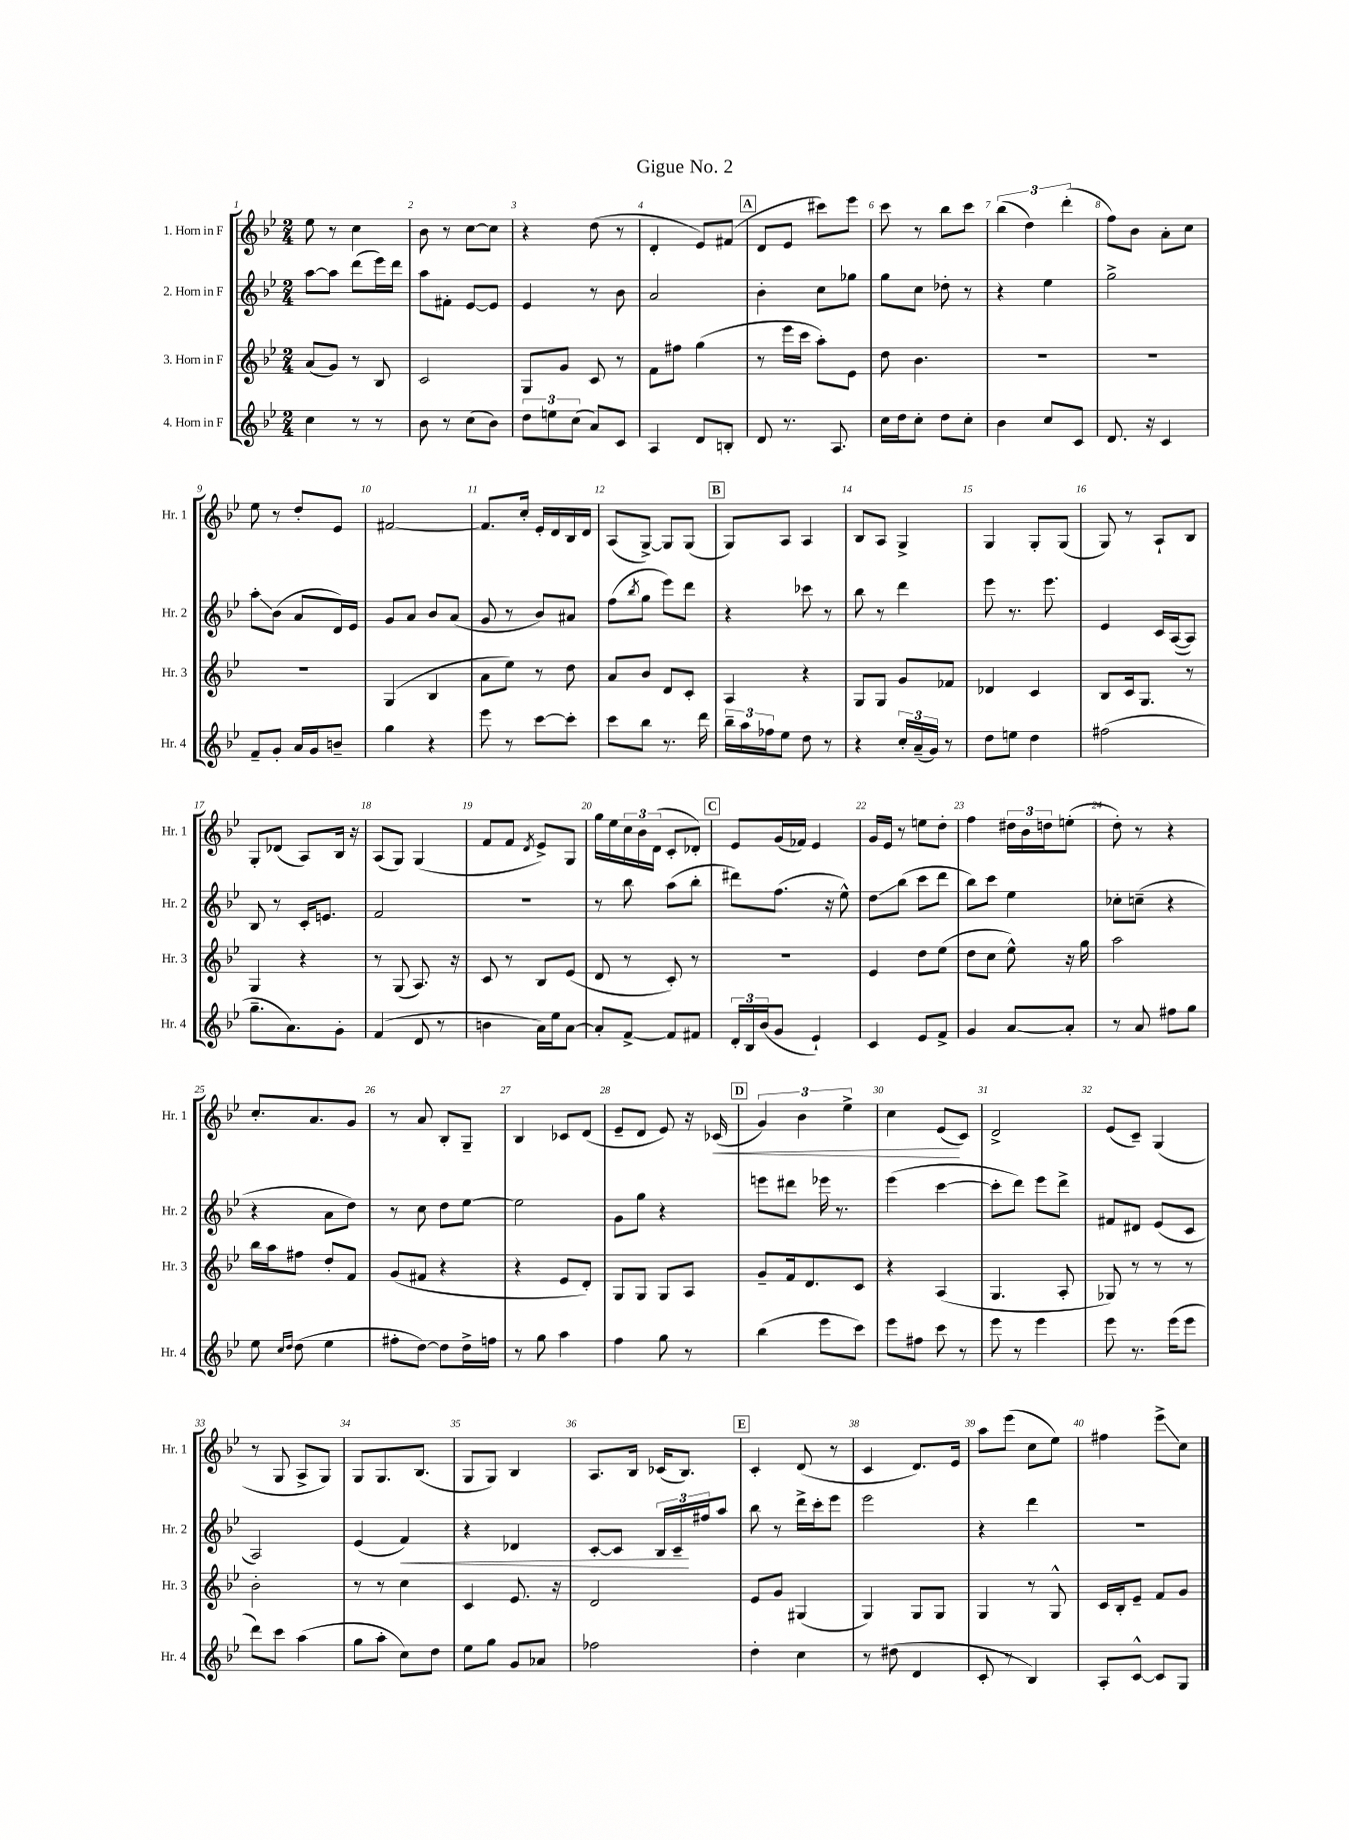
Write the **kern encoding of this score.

**kern	**kern	**kern	**kern
*staff4	*staff3	*staff2	*staff1
*clefG2	*clefG2	*clefG2	*clefG2
*k[b-e-]	*k[b-e-]	*k[b-e-]	*k[b-e-]
*M2/4	*M2/4	*M2/4	*M2/4
4cc\	(8a/L	[8aa\L	8ee-\
.	8g/J)	8aa\]J	8r
8r	8r	(8ddd\L	4cc\
8r	8B-/	16eee-\L)	.
.	.	16ddd\JJ	.
=	=	=	=
8b-\	2c/	8aa\L	8b-\
8r	.	8f#'\J	8r
(8cc\L	.	[8e-/L	[8cc\L
8b-\J)	.	8e-/]J	8cc\]J
=	=	=	=
12dd\L	8G/L	4e-/	4r
12ee\	.	.	.
.	8g/J	.	.
(12cc\J	.	.	.
8a/L)	8c/	8r	(8dd\
8c/J	8r	8b-\	8r
=	=	=	=
4A/	8f\L	2a/	4d'/
.	8ff#\J	.	.
8d/L	(4gg\	.	8e-/L)
8B'/J	.	.	(8f#/J
=	=	=	=
8d/	8r	4b-'\	8d/L
8.r	16eee-\LL	.	8e-/J
.	16ccc\JJ	.	.
.	8aa'\L)	8cc\L	8ccc#\L)
8.A/	.	.	.
.	8e-\J	8gg-\J	8eee-\J
=	=	=	=
16cc\LL	8dd\	8gg\L	8ccc\
16dd\J	.	.	.
8cc'\J	4.b-\	8cc\J	8r
8dd\L	.	8dd-'\	8bb-\L
8cc'\J	.	8r	8ccc\J
=	=	=	=
4b-\	2r	4r	(6bb-\
.	.	.	6dd\)
8cc/L	.	4ee-\	.
.	.	.	(6ddd'\
8c/J	.	.	.
=	=	=	=
8.d/	2r	2gg^\	8ff\L)
.	.	.	8b-\J
16r	.	.	.
4c/	.	.	8a'\L
.	.	.	8cc\J
=	=	=	=
8f~/L	2r	8aa'\L	8ee-\
8g'/J	.	(8b-\J	8r
16a/LL	.	8a/L	8dd'/L
16g/J	.	.	.
8b~/J	.	16d/L)	8e-/J
.	.	16e-/JJ	.
=	=	=	=
4gg\	(4G/	8g/L	[2f#/
.	.	8a/J	.
4r	4B-/	8b-/L	.
.	.	(8a/J	.
=	=	=	=
8eee-\	8a\L	8g/	8.f#/]L
8r	8ee-\J)	8r	.
.	.	.	16cc'/Jk
[8ccc\L	8r	8b-/L)	16e-'/LL
.	.	.	16d/
8ccc'\]J	8dd\	8a#/J	16B-/
.	.	.	16d/JJ
=	=	=	=
8ccc\L	8a/L	(8ff\L	(8A/L
.	.	8qbb-/	.
8bb-\J	8b-/J	8gg\J	[8G^/J)
8.r	8d/L	8eee-\L)	8G/]L
.	8c'/J	8ddd\J	(8G/J
16ddd\	.	.	.
=	=	=	=
24bb-~\LL	4A/	4r	8G/L)
24aa\	.	.	.
24ff-\J	.	.	.
8ee-\J	.	.	8A/J
8dd\	4r	8ccc-\	4A/
8r	.	8r	.
=	=	=	=
4r	8G/L	8bb-\	8B-/L
.	8G/J	8r	8A/J
24cc'/LL	8g/L	4ddd\	4G^/
(24a~/	.	.	.
24g/JJ)	.	.	.
8r	8f-/J	.	.
=	=	=	=
8dd\L	4d-/	8eee-\	4G/
8ee\J	.	8.r	.
4dd\	4c/	.	8G'/L
.	.	8.eee-\	.
.	.	.	(8G/J
=	=	=	=
(2ff#\	8B-/L	4e-/	8G/)
.	16c/k	.	8r
.	8.G/J	.	.
.	.	16c/LL	8A`/L
.	.	([16A/J	.
.	8r	8A/]J)	8B-/J
=	=	=	=
8.gg~\L	4G/	8B-/	8G'/L
.	.	8r	(8d-/J
8.a\)	.	.	.
.	4r	16c'/LK	8A/L)
.	.	8.e/J	.
8g'\J	.	.	16B-/Jk
.	.	.	16r
=	=	=	=
(4f/	8r	2f/	(8A/L
.	(8G/	.	8G/J)
8d/	8.A/)	.	(4G/
8r	.	.	.
.	16r	.	.
=	=	=	=
4b\	8c/	2r	8f/L
.	8r	.	8f/J
.	.	.	8qd/
16a\LL)	8B-/L	.	8e-^/L)
16ee-\J	.	.	.
[8a\J	(8e-/J	.	8G/J
=	=	=	=
8a'/]L	8d/	8r	16gg\LL
.	.	.	16ee-\
[8f^/J	8r	8bb-\	24cc\
.	.	.	24b-\
.	.	.	(24d\JJ
8f/]L	8c'/)	(8aa\L	8c'/L
8f#/J	8r	8bb-'\J	8d-'/J)
=	=	=	=
24d'/LL	2r	8ddd#\L)	8e-/L
24B-/	.	.	.
(24b-/J	.	.	.
8g/J	.	(8.ff\J	(16g/L
.	.	.	16f-/JJ)
4e-`/)	.	.	4e-/
.	.	16r	.
.	.	8ee-^^\)	.
=	=	=	=
4c/	4e-/	8dd\L	16g/LL
.	.	.	16e-/JJ
.	.	(8bb-\J	8r
8e-/L	8dd\L	8ccc\L	8ee\L
8f^/J	(8ee-\J	8ddd\J	8dd'\J
=	=	=	=
4g/	8dd\L	8bb-\L)	4ff\
.	8cc\J	8ccc\J	.
[8a/L	8ee-^^\)	4ee-\	24dd#\LL
.	.	.	24b-\
.	.	.	24dd\J
8a'/]J	16r	.	(8ee'\J
.	16gg\	.	.
=	=	=	=
8r	2aa\	8cc-'\L	8dd'\)
8a/	.	(8cc~\J	8r
8ff#\L	.	4r	4r
8gg\J	.	.	.
=	=	=	=
8ee-\	16bb-\LL	4r	8.cc'/L
.	16aa\J	.	.
16qqcc/LL	.	.	.
16qqdd/JJ	.	.	.
(8dd\	8ff#\J	.	.
.	.	.	8.a/
4ee-\	8dd'/L	8a\L	.
.	8f/J	8dd\J)	8g/J
=	=	=	=
8ff#'\L	(8g/L	8r	8r
[8dd\J)	8f#/J	8cc\	8a/
8dd\]L	4r	8dd\L	8B-'/L
16dd^\L	.	[8ee-\J	8G~/J
16ff\JJ	.	.	.
=	=	=	=
8r	4r	2ee-\]	4B-/
8gg\	.	.	.
4aa\	8e-/L	.	8c-/L
.	8d'/J)	.	(8d/J
=	=	=	=
4ff\	8G/L	8g\L	8e-~/L
.	8G/J	8gg\J	8d/J
8gg\	8G/L	4r	8e-/)
8r	8A/J	.	16r
.	.	.	(16c-/
=	=	=	=
(4bb-\	8g~/L	8eee\L	6g/)
.	16f/k	8ddd#\J	.
.	.	.	6b-\
.	8.d/	.	.
8eee-\L	.	16eee-\	.
.	.	8.r	.
.	.	.	6ee-^\
8ccc\J)	8c/J	.	.
=	=	=	=
8eee-\L	4r	(4eee-\	4cc\
8ff#\J	.	.	.
8ccc\	(4A/	[4ccc\	(8e-/L
8r	.	.	8c/J)
=	=	=	=
8eee-\	4.G/	8ccc'\]L	2d^/
8r	.	8ddd\J)	.
4eee-\	.	8eee-\L	.
.	8A'/	8ddd^\J	.
=	=	=	=
8eee-\	8G-/)	8f#/L	(8e-/L
8.r	8r	8d#/J	8c~/J)
.	8r	(8e-/L	(4G/
(16eee-\LK	.	.	.
8eee-\J	8r	8c/J	.
=	=	=	=
8ddd\L)	2b-'\	2A/)	8r
8ccc\J	.	.	8G/
(4aa\	.	.	8A^/L
.	.	.	8G/J)
=	=	=	=
8gg\L	8r	(4e-/	8G/L
8aa'\J	8r	.	8.G/
8cc\L)	4cc\	4f/)	.
.	.	.	(8.B-/J
8dd\J	.	.	.
=	=	=	=
8ee-\L	4c/	4r	8G/L
8gg\J	.	.	8G/J)
8g/L	8.e-/	4d-/	4B-/
8a-/J	.	.	.
.	16r	.	.
=	=	=	=
2ff-\	2d/	[8c'/L	8.A/L
.	.	8c/]J	.
.	.	.	16B-/Jk
.	.	24B-/LL	(16c-/LK
.	.	24c~/	.
.	.	.	8.B-/J)
.	.	24ff#/J	.
.	.	8aa/J	.
=	=	=	=
4dd'\	8e-/L	8bb-\	4c'/
.	8g/J	8r	.
4cc\	(4G#/	16ddd^\LL	(8d/
.	.	16ccc'\J	.
.	.	8eee-\J	8r
=	=	=	=
8r	4G/)	2eee-\	4c/
(8dd#\	.	.	.
4d/	8G/L	.	8.d/L)
.	8G/J	.	.
.	.	.	16e-/Jk
=	=	=	=
8c'/	4G/	4r	8aa\L
8r	.	.	(8eee-\J
4B-/)	8r	4ddd\	8cc\L
.	8G^^/	.	8ee-\J)
=	=	=	=
8A'/L	16c/LL	2r	4ff#\
.	16B-'/J	.	.
[8c^^/J	8e-~/J	.	.
8c/]L	8f/L	.	8eee-^\L
8G/J	8g/J	.	8cc\J
==	==	==	==
*-	*-	*-	*-
